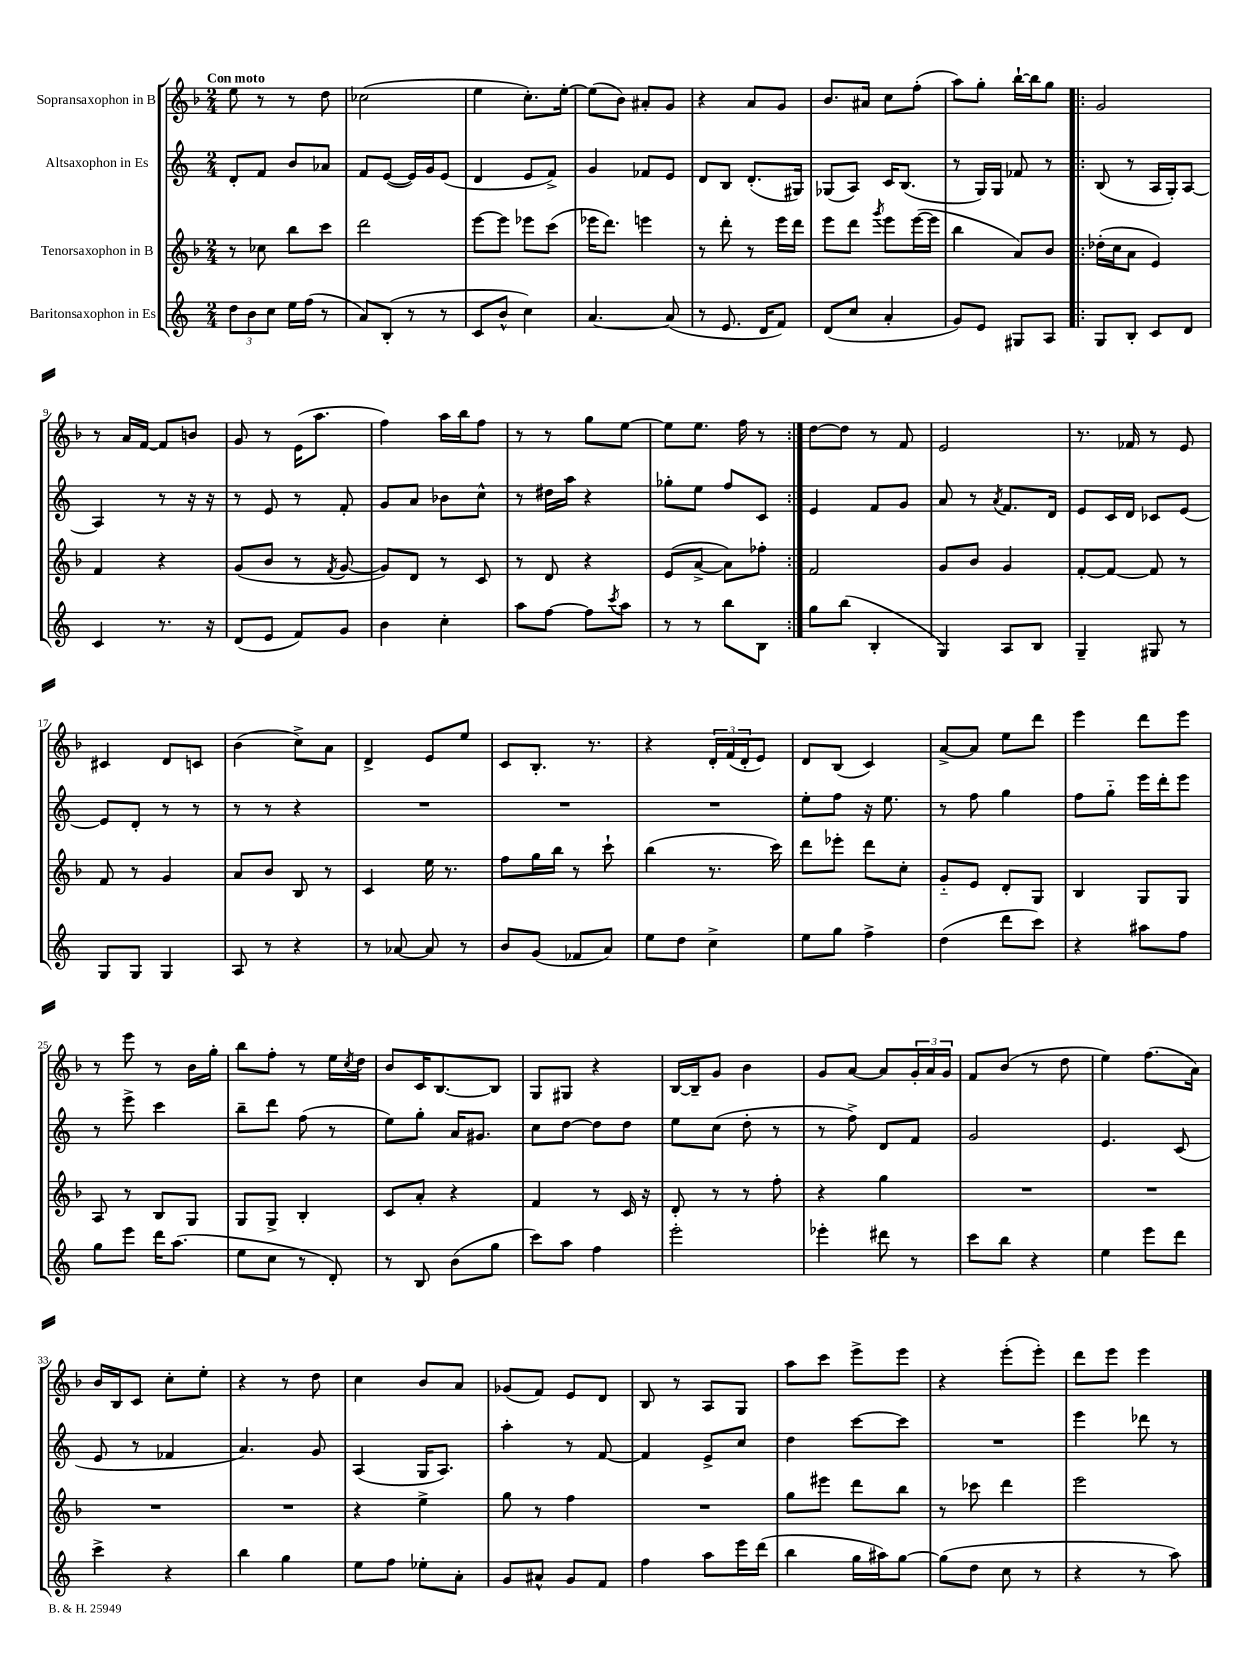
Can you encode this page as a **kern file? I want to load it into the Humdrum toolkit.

**kern	**kern	**kern	**kern
*staff4	*staff3	*staff2	*staff1
*clefG2	*clefG2	*clefG2	*clefG2
*k[]	*k[b-]	*k[]	*k[b-]
*M2/4	*M2/4	*M2/4	*M2/4
12dd\L	8r	8d'/L	8ee\
12b\	.	.	.
.	8cc-\	8f/J	8r
12cc\J	.	.	.
16ee\LL	8bb-\L	8b/L	8r
(16ff\JJ	.	.	.
8r	8ccc\J	8a-/J	8dd\
=	=	=	=
8a/L)	2ddd\	8f/L	(2cc-\
(8B'/J	.	([8e/J	.
8r	.	16e/]LL)	.
.	.	16g/J	.
8r	.	(8e/J	.
=	=	=	=
8c/L	[8eee\L	4d/	4ee\
8b^^/J	8eee\]J	.	.
4cc\)	8eee-\L	8e/L	8.cc'\L)
.	(8ccc\J	8f^/J)	.
.	.	.	[16ee'\Jk
=	=	=	=
[4.a/	16eee-\LK	4g/	(8ee\]L
.	8.ddd\J)	.	.
.	.	.	8b-\J)
.	4eee\	8f-/L	8a#'/L
(8a/]	.	8e/J	8g/J
=	=	=	=
8r	8r	8d/L	4r
8.e/	8ddd'\	8B/J	.
.	8r	(8.d'/L	8a/L
16d/LK	.	.	.
8f/J)	16eee\LL	.	8g/J
.	16ddd\JJ	16G#/Jk)	.
=	=	=	=
(8d/L	8eee\L	(8G-/L	8.b-/L
8cc/J	8ddd\J	8A/J)	.
.	.	.	16a#/Jk
.	8qggg/	.	.
4a'/	8eee\L	16c/LK	8cc\L
.	.	(8.B/J	.
.	([16eee\L	.	(8ff'\J
.	16eee\]JJ	.	.
=	=	=	=
8g/L)	4bb-\	8r	8aa\L)
8e/J	.	16G/LL)	8gg'\J
.	.	16G/JJ	.
8G#/L	8a/L)	8f-/	[16bb-`\LL
.	.	.	16bb-\]J
8A/J	8b-/J	8r	8gg\J
=!|:	=!|:	=!|:	=!|:
8G/L	(16dd-'\LL	(8B/	2g/
.	16cc\J	.	.
8B'/J	8a\J	8r	.
8c/L	4e/)	16A/LL	.
.	.	16G'/J)	.
8d/J	.	[8A/J	.
=	=	=	=
4c/	4f/	4A/]	8r
.	.	.	16a/LL
.	.	.	[16f/JJ
8.r	4r	8r	8f/]L
.	.	16r	8b/J
16r	.	16r	.
=	=	=	=
(8d/L	(8g/L	8r	8g/
8e/J	8b-/J	8e/	8r
8f/L)	8r	8r	(16e\LK
.	.	.	8.aa\J
.	8qf/	.	.
8g/J	[8g/	8f'/	.
=	=	=	=
4b\	8g/]L)	8g/L	4ff\)
.	8d/J	8a/J	.
4cc'\	8r	8b-\L	16aa\LL
.	.	.	16bb-\J
.	8c/	8cc^^\J	8ff\J
=	=	=	=
8aa\L	8r	8r	8r
[8ff\J	8d/	16dd#\LL	8r
.	.	16aa\JJ	.
8ff\]L	4r	4r	8gg\L
8qccc/	.	.	.
8aa\J	.	.	[8ee\J
=	=	=	=
8r	(8e/L	8gg-'\L	8ee\]L
8r	[8a^/J	8ee\J	8.ee\J
8bb\L	8a\]L)	8ff/L	.
.	.	.	16ff\
8B\J	8ff-'\J	8c/J	8r
=:|!	=:|!	=:|!	=:|!
8gg\L	2f/	4e/	[8dd\L
(8bb\J	.	.	8dd\]J
4B'/	.	8f/L	8r
.	.	8g/J	8f/
=	=	=	=
4G/)	8g/L	8a/	2e/
.	8b-/J	8r	.
.	.	8qa/	.
8A/L	4g/	8.f/L	.
8B/J	.	.	.
.	.	16d/Jk	.
=	=	=	=
4G~/	[8f'/L	8e/L	8.r
.	8f/_J	16c/L	.
.	.	16d/JJ	16f-/
8G#/	8f/]	8c-/L	8r
8r	8r	[8e/J	8e/
=	=	=	=
8G/L	8f/	8e/]L	4c#/
8G/J	8r	8d'/J	.
4G/	4g/	8r	8d/L
.	.	8r	8c/J
=	=	=	=
8A/	8a/L	8r	(4b-\
8r	8b-/J	8r	.
4r	8B-/	4r	8cc^\L)
.	8r	.	8a\J
=	=	=	=
8r	4c/	2r	4d^/
[8a-/	.	.	.
8a-/]	16ee\	.	8e/L
.	8.r	.	.
8r	.	.	8ee/J
=	=	=	=
8b/L	8ff\L	2r	8c/L
(8g/J	16gg\L	.	8.B-'/J
.	16bb-\JJ	.	.
8f-/L	8r	.	.
.	.	.	8.r
8a/J)	8ccc`\	.	.
=	=	=	=
8ee\L	(4bb-\	2r	4r
8dd\J	.	.	.
4cc^\	8.r	.	24d'/LL
.	.	.	(24f/
.	.	.	24d'/J
.	.	.	8e/J)
.	16ccc\)	.	.
=	=	=	=
8ee\L	8ddd\L	8ee'\L	8d/L
8gg\J	8eee-'\J	8ff\J	(8B-/J
4ff^\	8ddd\L	16r	4c/)
.	.	8.ee\	.
.	8cc'\J	.	.
=	=	=	=
(4dd\	8g'~/L	8r	[8a^/L
.	8e/J	8ff\	8a/]J
8ddd\L	8d'/L	4gg\	8ee\L
8ccc\J)	8G/J	.	8ddd\J
=	=	=	=
4r	4B-/	8ff\L	4eee\
.	.	8gg'~\J	.
8aa#\L	8G/L	16eee\LL	8ddd\L
.	.	16ddd'\J	.
8ff\J	8G/J	8eee\J	8eee\J
=	=	=	=
8gg\L	8A/	8r	8r
8eee\J	8r	8eee^\	8eee\
16ddd\LK	8B-/L	4ccc\	8r
(8.aa\J	.	.	.
.	8G/J	.	16b-\LL
.	.	.	16gg'\JJ
=	=	=	=
8ee\L	8G/L	8bb~\L	8bb-\L
8cc\J	8G^/J	8ddd\J	8ff'\J
8r	4B-'/	(8ff\	8r
8d'/)	.	8r	16ee\LL
.	.	.	8qcc/
.	.	.	16dd\JJ
=	=	=	=
8r	8c/L	8ee\L)	8b-/L
8B/	8a'/J	8gg'\J	16c/K
.	.	.	[8.B-/
(8b\L	4r	16a/LK	.
.	.	8.g#/J	.
8gg\J	.	.	8B-/]J
=	=	=	=
8ccc\L)	4f/	8cc\L	8G/L
8aa\J	.	[8dd\J	8G#/J
4ff\	8r	8dd\]L	4r
.	16c/	8dd\J	.
.	16r	.	.
=	=	=	=
2eee'\	8d'/	8ee\L	[16B-/LL
.	.	.	16B-~/]J
.	8r	(8cc\J	8g/J
.	8r	8dd'\	4b-\
.	8ff'\	8r	.
=	=	=	=
4eee-'\	4r	8r	8g/L
.	.	8ff^\)	[8a/J
8ddd#\	4gg\	8d/L	8a/]L
8r	.	8f/J	24g'/L
.	.	.	24a/
.	.	.	24g/JJ
=	=	=	=
8ccc\L	2r	2g/	8f/L
8bb\J	.	.	(8b-/J
4r	.	.	8r
.	.	.	8dd\
=	=	=	=
4ee\	2r	4.e/	4ee\)
8eee\L	.	.	(8.ff\L
8ddd\J	.	(8c/	.
.	.	.	16a\Jk)
=	=	=	=
4ccc^\	2r	8e/	16b-/LL
.	.	.	16B-/J
.	.	8r	8c/J
4r	.	4f-/	8cc'\L
.	.	.	8ee'\J
=	=	=	=
4bb\	2r	4.a/)	4r
4gg\	.	.	8r
.	.	8g/	8dd\
=	=	=	=
8ee\L	4r	(4A/	4cc\
8ff\J	.	.	.
8ee-'\L	4ee^\	16G/LK	8b-/L
.	.	8.A/J)	.
8a'\J	.	.	8a/J
=	=	=	=
8g/L	8gg\	4aa'\	(8g-/L
8a#^^/J	8r	.	8f/J)
8g/L	4ff\	8r	8e/L
8f/J	.	[8f/	8d/J
=	=	=	=
4ff\	2r	4f/]	8B-/
.	.	.	8r
8aa\L	.	8e^/L	8A/L
16eee\L	.	8cc/J	8G/J
(16ddd\JJ	.	.	.
=	=	=	=
4bb\	8gg\L	4dd\	8aa\L
.	8eee#\J	.	8ccc\J
16gg\LL	8ddd\L	[8ccc\L	8eee^\L
16aa#\J)	.	.	.
[8gg\J	8bb-\J	8ccc\]J	8eee\J
=	=	=	=
(8gg\]L	8r	2r	4r
8dd\J	8ccc-\	.	.
8cc\	4ddd\	.	(8eee'\L
8r	.	.	8eee'\J)
=	=	=	=
4r	2eee\	4eee\	8ddd\L
.	.	.	8eee\J
8r	.	8ddd-\	4eee\
8aa\)	.	8r	.
==	==	==	==
*-	*-	*-	*-
